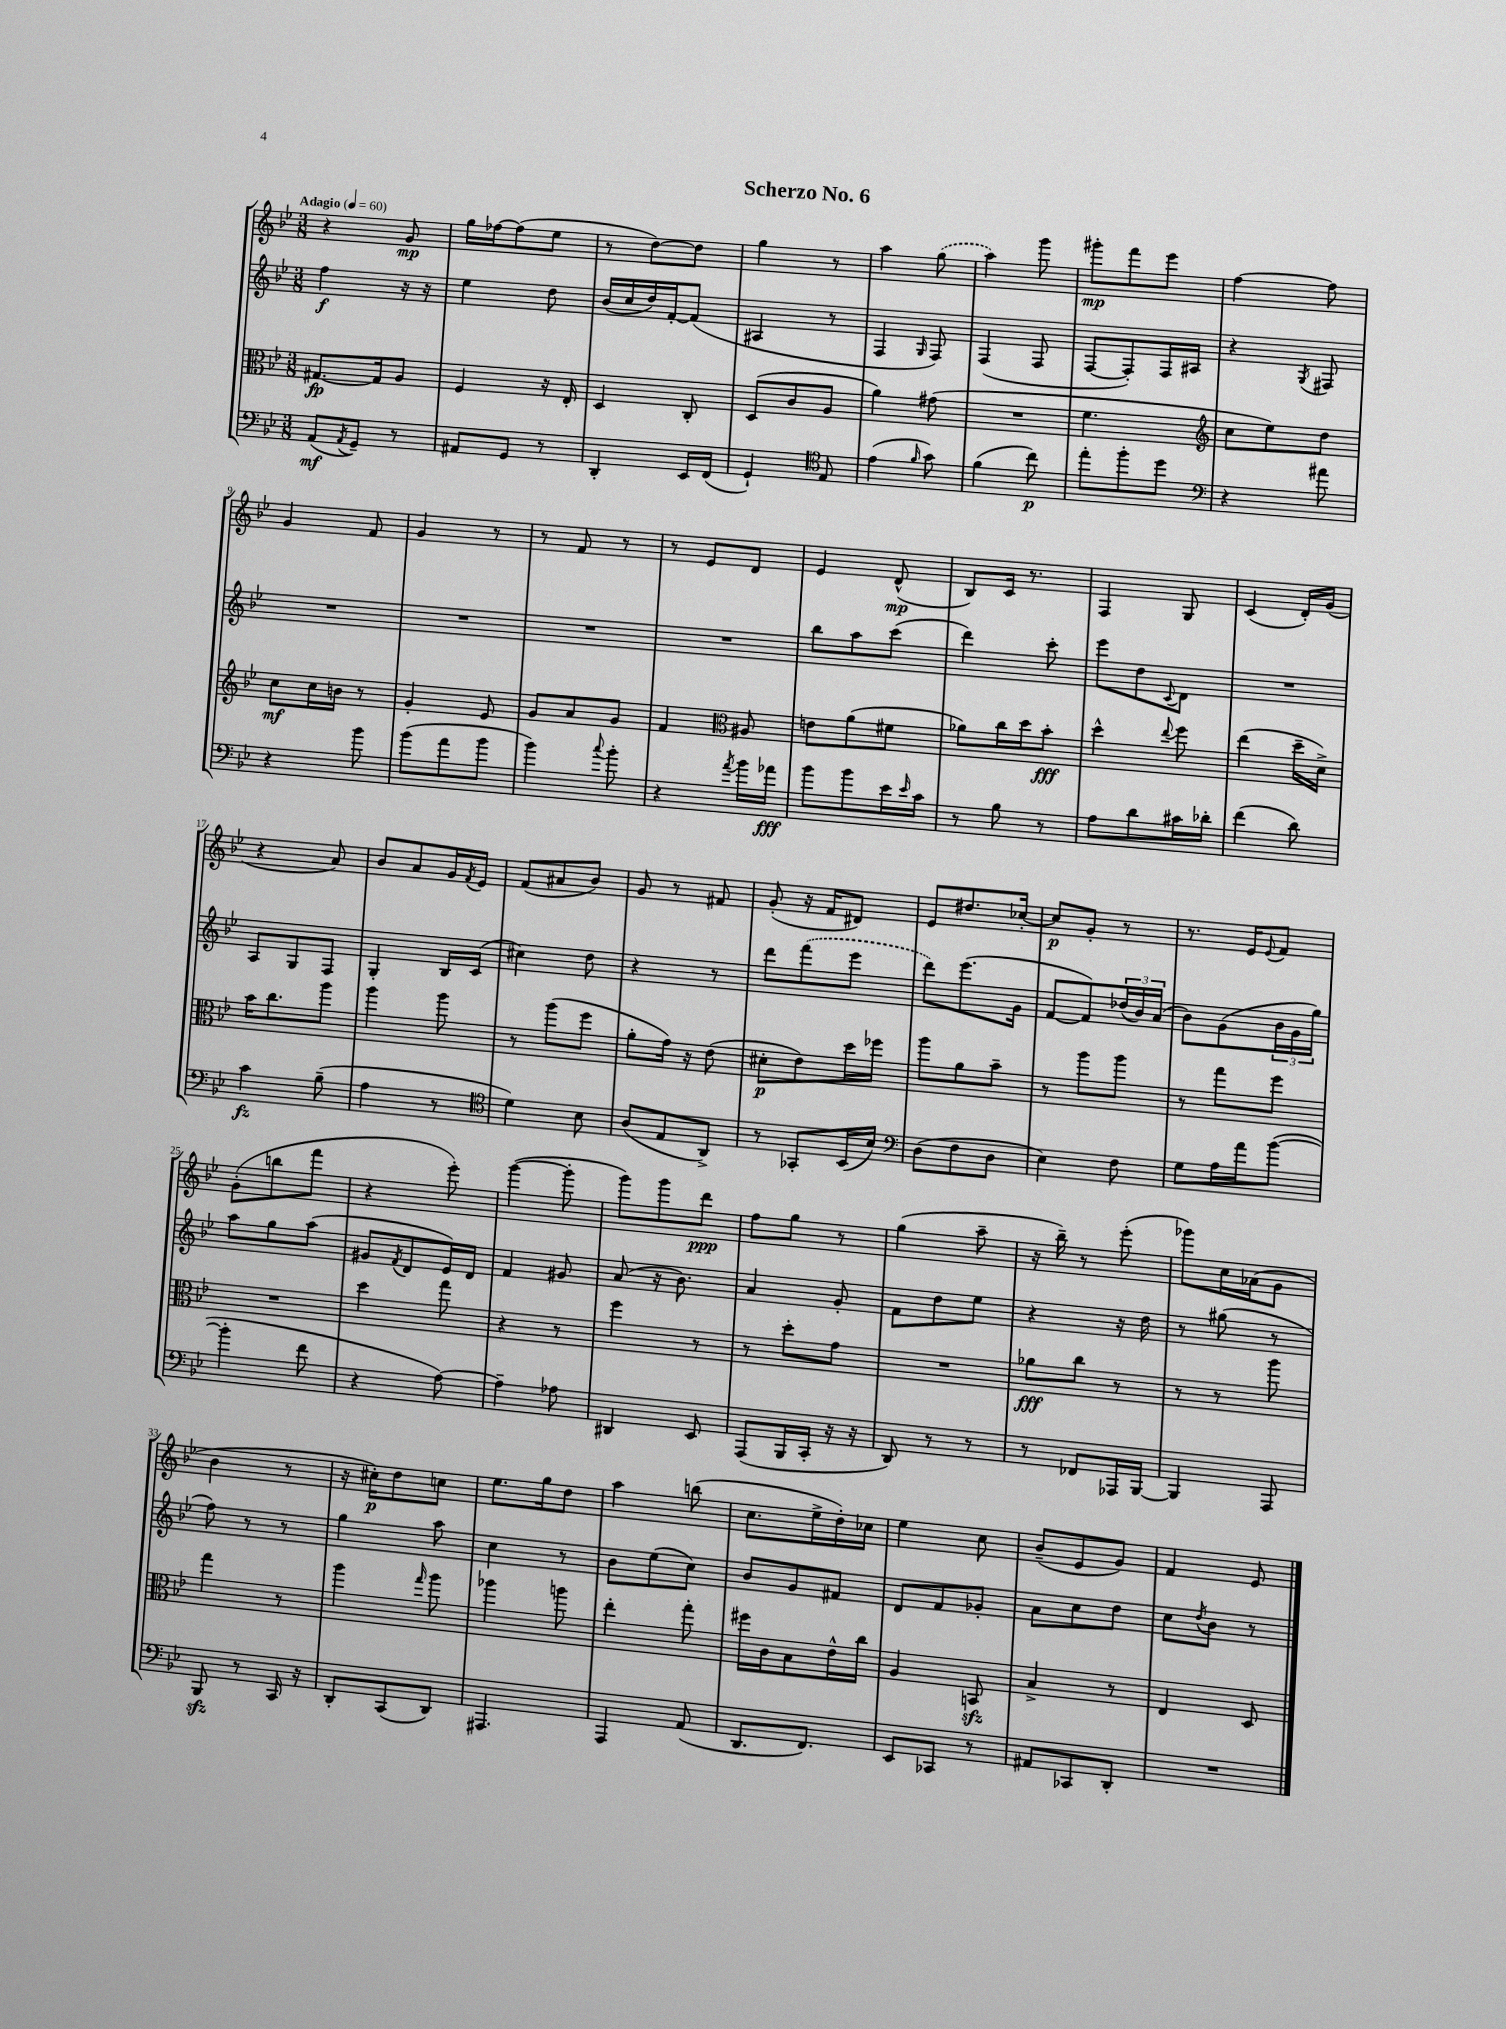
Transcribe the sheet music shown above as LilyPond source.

\header { title = "Scherzo No. 6" }
<<
\new StaffGroup <<
\new Staff = "s0" {
    \clef treble \key bes \major \numericTimeSignature \time 3/8 \tempo "Adagio" 4 = 60
    r4 g'8\mp |
    g''16 fes''16~ fes''8( ees''8 |
    r8 d''8~) d''8 |
    g''4 r8 |
    a''4 \once \slurDashed g''8( |
    a''4) g'''8 |
    gis'''8-.\mp f'''8 ees'''8 |
    f''4~ f''8 |
    g'4 f'8 |
    g'4 r8 |
    r8 f'8 r8 |
    r8 ees'8 d'8 |
    ees'4 d'8-^\mp( |
    bes8) c'16 r8. |
    f4 g8 |
    c'4( d'16-.) g'16( |
    r4 a'8) |
    bes'8 a'8 g'16 \acciaccatura { f'8 } ees'16 |
    f'8( ais'8 bes'8) |
    g'8 r8 fis'8 |
    g'8-.( r16 f'16 dis'8) |
    ees'8 dis''8. ces''16~-. |
    ces''8\p g'8-. r8 |
    r8. ees'16 \appoggiatura { ees'8 } f'8 |
    g'8-.( b''8 f'''8 |
    r4 ees'''8-.) |
    g'''4~( g'''8-. |
    g'''8) g'''8 d'''8\ppp |
    f''8 g''8 r8 |
    g''4( a''8-- |
    r16 bes''16--) r8 ees'''8-.( |
    ges'''8) c''16 aes'16( g'8 |
    bes'4 r8 |
    r16 cis''16-.\p) d''8 c''8 |
    ees''8. g''16 d''8 |
    a''4 b''8( |
    c''8. ees''16-> d''16-.) ces''16 |
    ees''4 c''8 |
    bes'8--( ees'8 g'8) |
    f'4 ees'8 \bar "|." |
}
\new Staff = "s1" {
    \clef treble \key bes \major \numericTimeSignature \time 3/8
    f''4\f r16 r16 |
    ees''4 d''8 |
    bes'16( c''16 d''16) f'16~-. f'8( |
    ais4 r8 |
    f4 \grace { g16 } f8) |
    f4( f8 |
    f8~ f8-.) f16 ais16 |
    r4 \acciaccatura { g8 } fis8 |
    R4. |
    R4. |
    R4. |
    R4. |
    bes''8 a''8 c'''8( |
    d'''4) c'''8-. |
    ees'''8 d''8 \appoggiatura { c'8 } d'8 |
    R4. |
    a8 g8 f8 |
    g4-. bes16 c'16( |
    cis''4) d''8 |
    r4 r8 |
    d'''8 \once \slurDashed f'''8( ees'''8 |
    d'''8) ees'''8.( g'16 |
    f'8~ f'8) \tuplet 3/2 { des''16( bes'16) a'16( } |
    bes'8) g'8( \tuplet 3/2 { bes'16 g'16 g''16) } |
    a''8 g''8 a''8( |
    gis'8 \acciaccatura { f'8 } d'8 ees'16) d'16 |
    f'4 gis'8 |
    a'8( r16 bes'8.) |
    a'4 g'8-. |
    f'8 d''8 ees''8 |
    r4 r16 d''16 |
    r8 gis''8( r8 |
    f''8) r8 r8 |
    g''4 a''8 |
    c''4 r8 |
    bes'8 ees''8( c''8) |
    bes'8 g'8 fis'8 |
    d'8 f'8 ges'8-. |
    a'8 c''8 d''8 |
    c''8 \acciaccatura { d''8 } bes'8 r8 \bar "|." |
}
\new Staff = "s2" {
    \clef alto \key bes \major \numericTimeSignature \time 3/8
    gis8.~\fp gis16 a8 |
    f4 r16 ees16-. |
    d4 c8-. |
    d8( c'8 a8 |
    a'4) gis'8( |
    R4. |
    f'4. |
    \clef treble c''8 ees''8) d''8 |
    c''8\mf c''16 b'16 r8 |
    g'4-. ees'8 |
    g'8 a'8 g'8 |
    f'4 \clef alto ais8 |
    e'8 a'8( fis'8 |
    aes'8) c''16 d''16 bes'8-.\fff |
    d''4-^ \appoggiatura { ees''8 } f''8 |
    ees''4( d''16-- d'16->) |
    bes'16 c''8. a''8 |
    a''4 a''8 |
    r8 a''8( f''8 |
    a'8-. g'16) r16 ees'8( |
    dis'8-.\p ees'8) d''16 fes''16 |
    a''8 a'8 bes'8-- |
    r8 a''8 a''8 |
    r8 g''8 f''8 |
    R4. |
    d''4 g''8 |
    r4 r8 |
    f''4 r8 |
    r8 d''8-. g'8 |
    R4. |
    aes'8\fff c''8 r8 |
    r8 r8 a''8 |
    g''4 r8 |
    a''4 \grace { g''16 } a''8 |
    aes''4 a''8 |
    ees''4-. g''8-. |
    fis''16 c'16 bes8 ees'16-^ c''16 |
    a4 b,8\sfz |
    bes4-> r8 |
    ees4 d8 \bar "|." |
}
\new Staff = "s3" {
    \clef bass \key bes \major \numericTimeSignature \time 3/8
    a,8\mf( \acciaccatura { a,8 } g,8--) r8 |
    ais,8 g,8 r8 |
    d,4-. ees,16 f,16( |
    g,4-!) \clef tenor ees8 |
    ees'4( \grace { f'16 } g'8) |
    f'4( c''8\p) |
    ees''8-. f''8-. d''8 |
    \clef bass r4 ais'8 |
    r4 bes'8 |
    bes'8( a'8 bes'8 |
    bes'4) \appoggiatura { c''8 } bes'8-. |
    r4 \acciaccatura { a'8 } bes'16 aes'16\fff |
    bes'8 bes'8 ees'16 \grace { ees'16 } c'16 |
    r8 bes8 r8 |
    a8 d'8 cis'16 des'16-. |
    f'4( d'8) |
    c'4\fz bes8--( |
    a4 r8 |
    \clef tenor d'4) bes8 |
    a8( ees8 a,8->) |
    r8 ges,8-. bes,16( bes16) |
    \clef bass d8( f8 d8 |
    ees4) f8 |
    g8 a16 a'16 bes'8~( |
    bes'4-. f'8 |
    r4 a8~) |
    a4-- aes8 |
    dis,4 ees,8 |
    a,,8( bes,,16 c,16-. r16 r16 |
    d,8) r8 r8 |
    r8 fes,8 aes,,16 bes,,16~ |
    bes,,4 a,,8 |
    bes,,8\sfz r8 c,16 r16 |
    d,8-. c,8( d,8) |
    ais,,4. |
    a,,4 a,8( |
    d,8. f,8.) |
    ees,8 ces,8 r8 |
    ais,8 ces,8 d,8-. |
    R4. \bar "|." |
}
>>
>>
